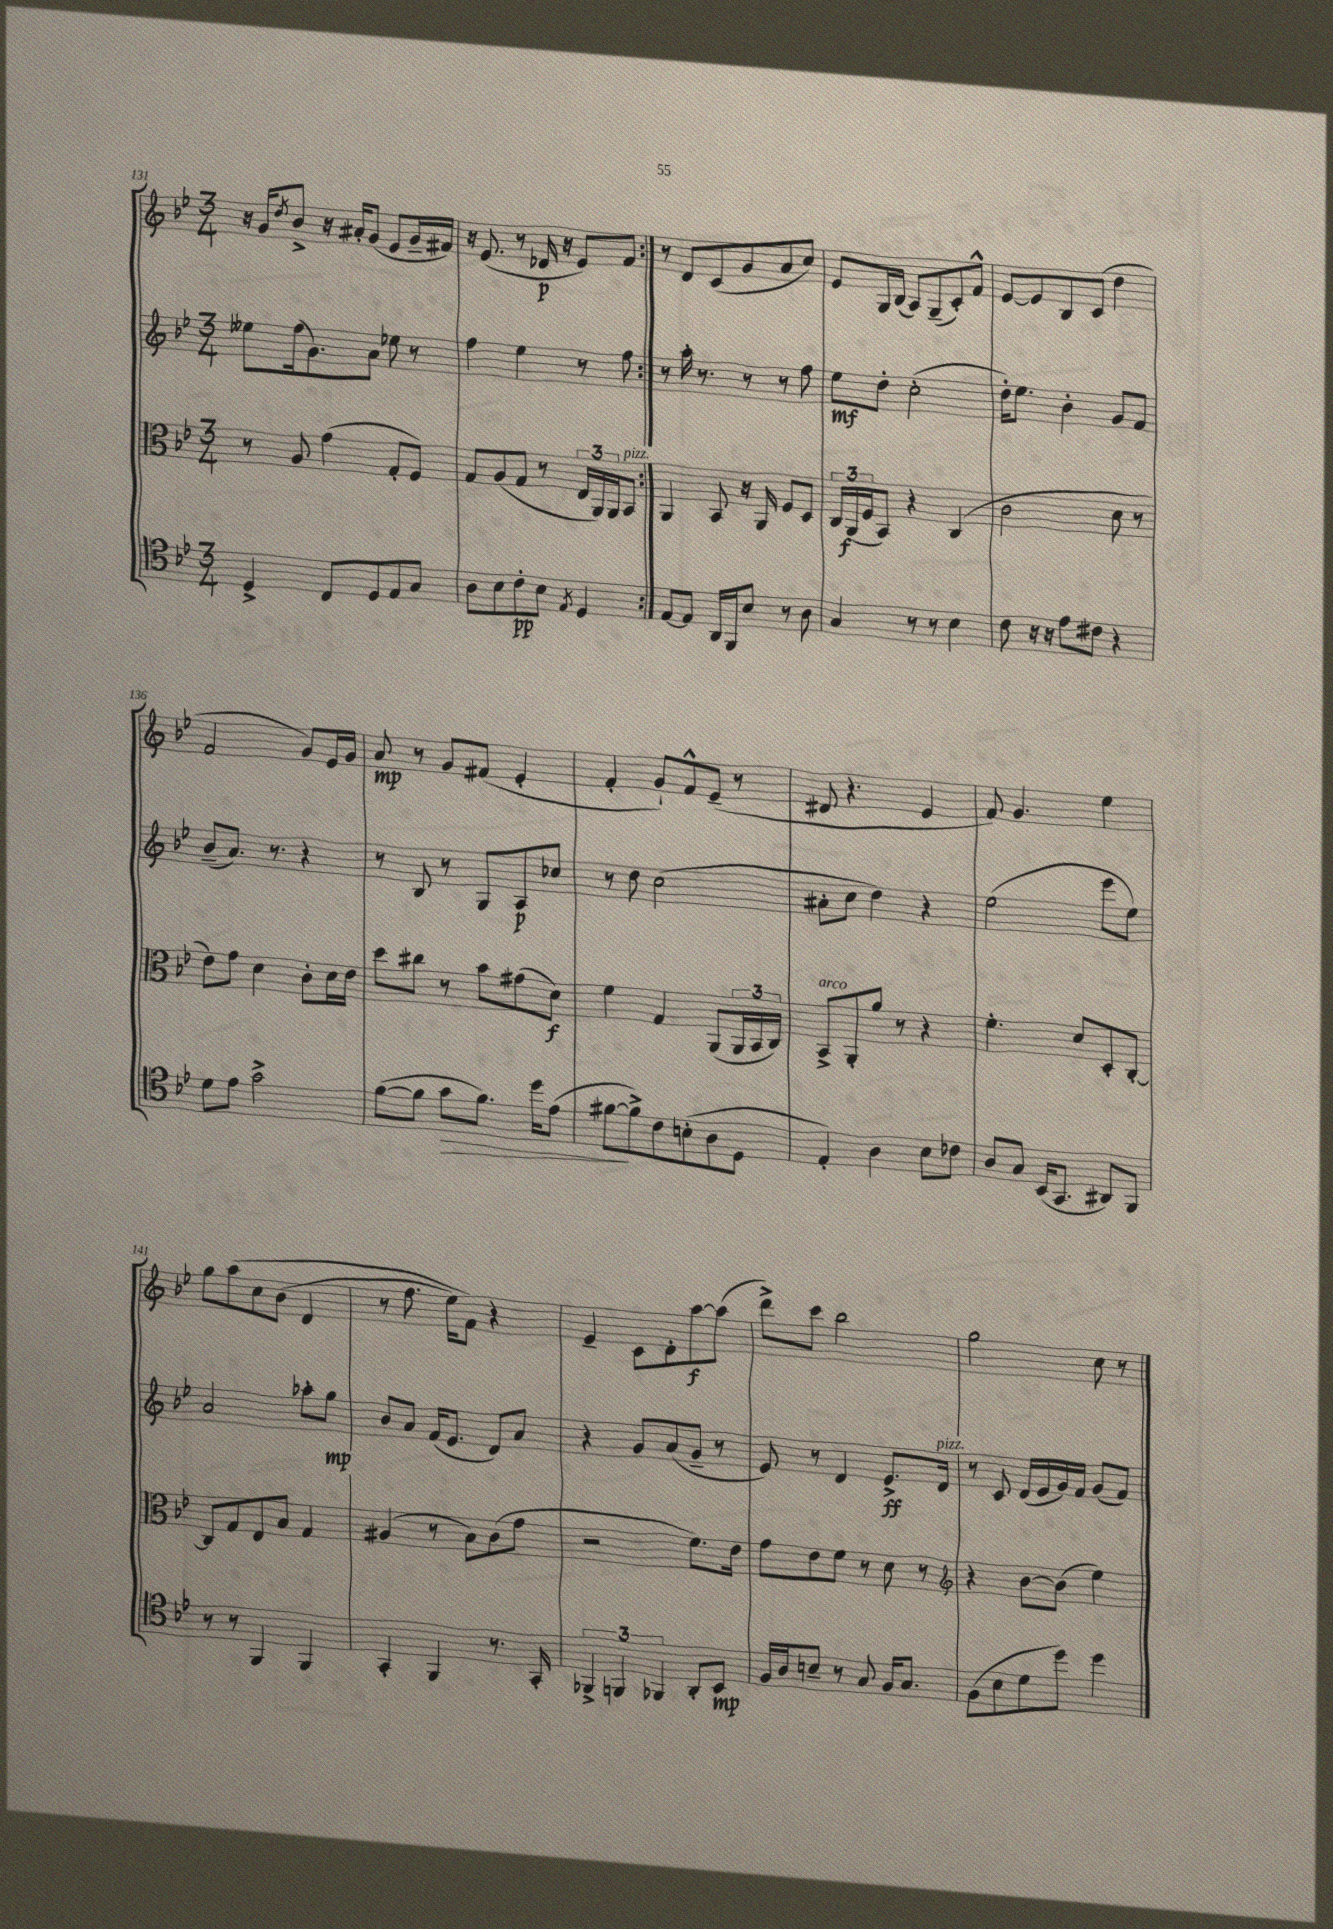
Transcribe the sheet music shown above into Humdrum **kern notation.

**kern	**kern	**kern	**kern
*staff4	*staff3	*staff2	*staff1
*clefC4	*clefC3	*clefG2	*clefG2
*k[b-e-]	*k[b-e-]	*k[b-e-]	*k[b-e-]
*M3/4	*M3/4	*M3/4	*M3/4
4D^/	8r	8ee--\L	16r
.	.	.	16g/LK
.	.	.	8qdd/
.	8A/	(16ff\k	8b-^/J
.	.	8.g\)	.
8C/L	(4g\	.	16r
.	.	.	16a#'/LK
8D/	.	8a\J	(8g/J
8E-/	8G'/L	8ee-\	8e-/L
8G/J	8F/J)	8r	16g~/L
.	.	.	16f#/JJ)
=	=	=	=
8A\L	8G/L	4ff\	16r
.	.	.	(8.e-/
8B-\	(8A/	.	.
8c'\	8G/J	4ee-\	8r
8B-\J	8r	.	16d-/
.	.	.	16r
8qE-/	.	.	.
4D/	24E-/LL	8r	8e-/L)
.	24AA/)	.	.
.	24AA/J	.	.
.	8BB-/J	8ff\	8f/J
=:|!	=:|!	=:|!	=:|!
[8E-/L	4AA/	8r	8r
8E-/]J	.	16aa'\	8d/L
.	.	8.r	.
16AA/LL	8BB-/	.	(8c/
16FF/J	.	.	.
8B-/J	16r	8r	8g/
.	16AA/	.	.
8r	8F/L	8r	8a/
8A\	8D/J	8ff\	8cc/J)
=	=	=	=
4G/	24C/LL	8ee-\L	8e-/L
.	(24AA/	.	.
.	24F/J	.	.
.	8BB-/J)	8dd'\J	16G/L
.	.	.	(16B-/JJ
8r	4r	(2cc'\	8A/L)
8r	.	.	(8G~/
4B-\	(4C/	.	8c'/)
.	.	.	8f^^/J
=	=	=	=
8c\	2c\	16dd'\LK)	[8e-/L
.	.	8.ee-\J	.
16r	.	.	8e-/]
16r	.	.	.
8e-\L	.	4b-'\	8B-/
8c#\J	.	.	(8c/J
4r	8d\	8g/L	4dd\
.	8r	8f/J	.
=	=	=	=
8d\L	8e-\L)	(8b-~/L	2f/
8e-\J	8g\J	8.a/J)	.
2g^\	4d\	.	.
.	.	8.r	.
.	8c'\L	4r	8g/L)
.	16d\L	.	16e-/L
.	16e-\JJ	.	16g/JJ
=	=	=	=
([8f\L	8dd\L	8r	8a/
8f\]J	8cc#\J	8B-/	8r
8g\L	8r	8r	8g/L
8.f\J)	8b-\L	8G/L	(8f#/J
.	(8g#\	8A/	4e-'/
16dd\LK	.	.	.
(8e-\J	8d\J)	8cc-/J	.
=	=	=	=
[8f#\L	4f\	8r	4f'/
8f#^\])	.	8dd\	.
8c\	4G/	(2cc\	8g`/L)
(8B'\	.	.	8f^^/
8A\	(8AA/L	.	(8e-~/J
8D\J	24AA/L	.	8r
.	24BB-/	.	.
.	24C/JJ)	.	.
=	=	=	=
4E-'/)	8BB-^/L	8a#'\L	8d#/
.	8AA'/	8cc\J	4.r
4A\	8a/J	4dd\)	.
.	8r	.	.
8B-\L	4r	4r	4e-/
8c-\J	.	.	.
=	=	=	=
8A/L	4.f'\	(2ee-\	8f/)
8G/J	.	.	4.g/
(16BB-/LK	.	.	.
8.GG/J	.	.	.
.	8d/L	.	.
8AA#/L)	8D'/	8eee-\L	4ee-\
8FF/J	[8C'/J	8ee-\J)	.
=	=	=	=
8r	8C/]L	2a/	8gg\L
8r	8G/	.	&(8aa\
4FF/	8E-/	.	8cc\
.	8B-/J	.	(8b-\J
4FF/	4G/	8aa-'\L	4d/
.	.	8gg\J	.
=	=	=	=
4GG'/	(4A#/	8b-/L	8r
.	.	8a/J	8.ff\
4FF/	8r	(16f/LK	.
.	.	8.e-/J	16ee-\LK)
.	8B-\L)	.	8f\J&)
8.r	(8c\	8d/L)	4r
.	8g\J	8a/J	.
16GG'/	.	.	.
=	=	=	=
6FF-^/	2r	4r	4e-~/
6FF/	.	.	.
.	.	8g/L	8c\L
6FF-/	.	.	.
.	.	(8a/	8d'\
8AA'/L	8.f\L)	8g~/J	[8aa\
8BB-/J	.	8r	(8aa\]J
.	16e-\Jk	.	.
=	=	=	=
16F/LL	8g\L	8e-/)	8ddd^\L)
16A/J	.	.	.
8B~/J	8e-\	8r	8ccc\J
8r	8f\J	4d/	2bb-\
8G/	8r	.	.
16F/LK	8d\	8.e-^/L	.
8.G/J	.	.	.
.	8r	.	.
.	.	16d/Jk	.
=	=	=	=
*	*clefG2	*	*
(8F\L	4r	8r	2gg\
8B-\	.	8c/	.
8d\	[8b-\L	(16d/LL	.
.	.	16e-/	.
8dd\J)	(8b-\]J	16g/)	.
.	.	16f/JJ	.
4dd\	4ee-\)	(8g/L	8cc\
.	.	8f/J)	8r
==	==	==	==
*-	*-	*-	*-
